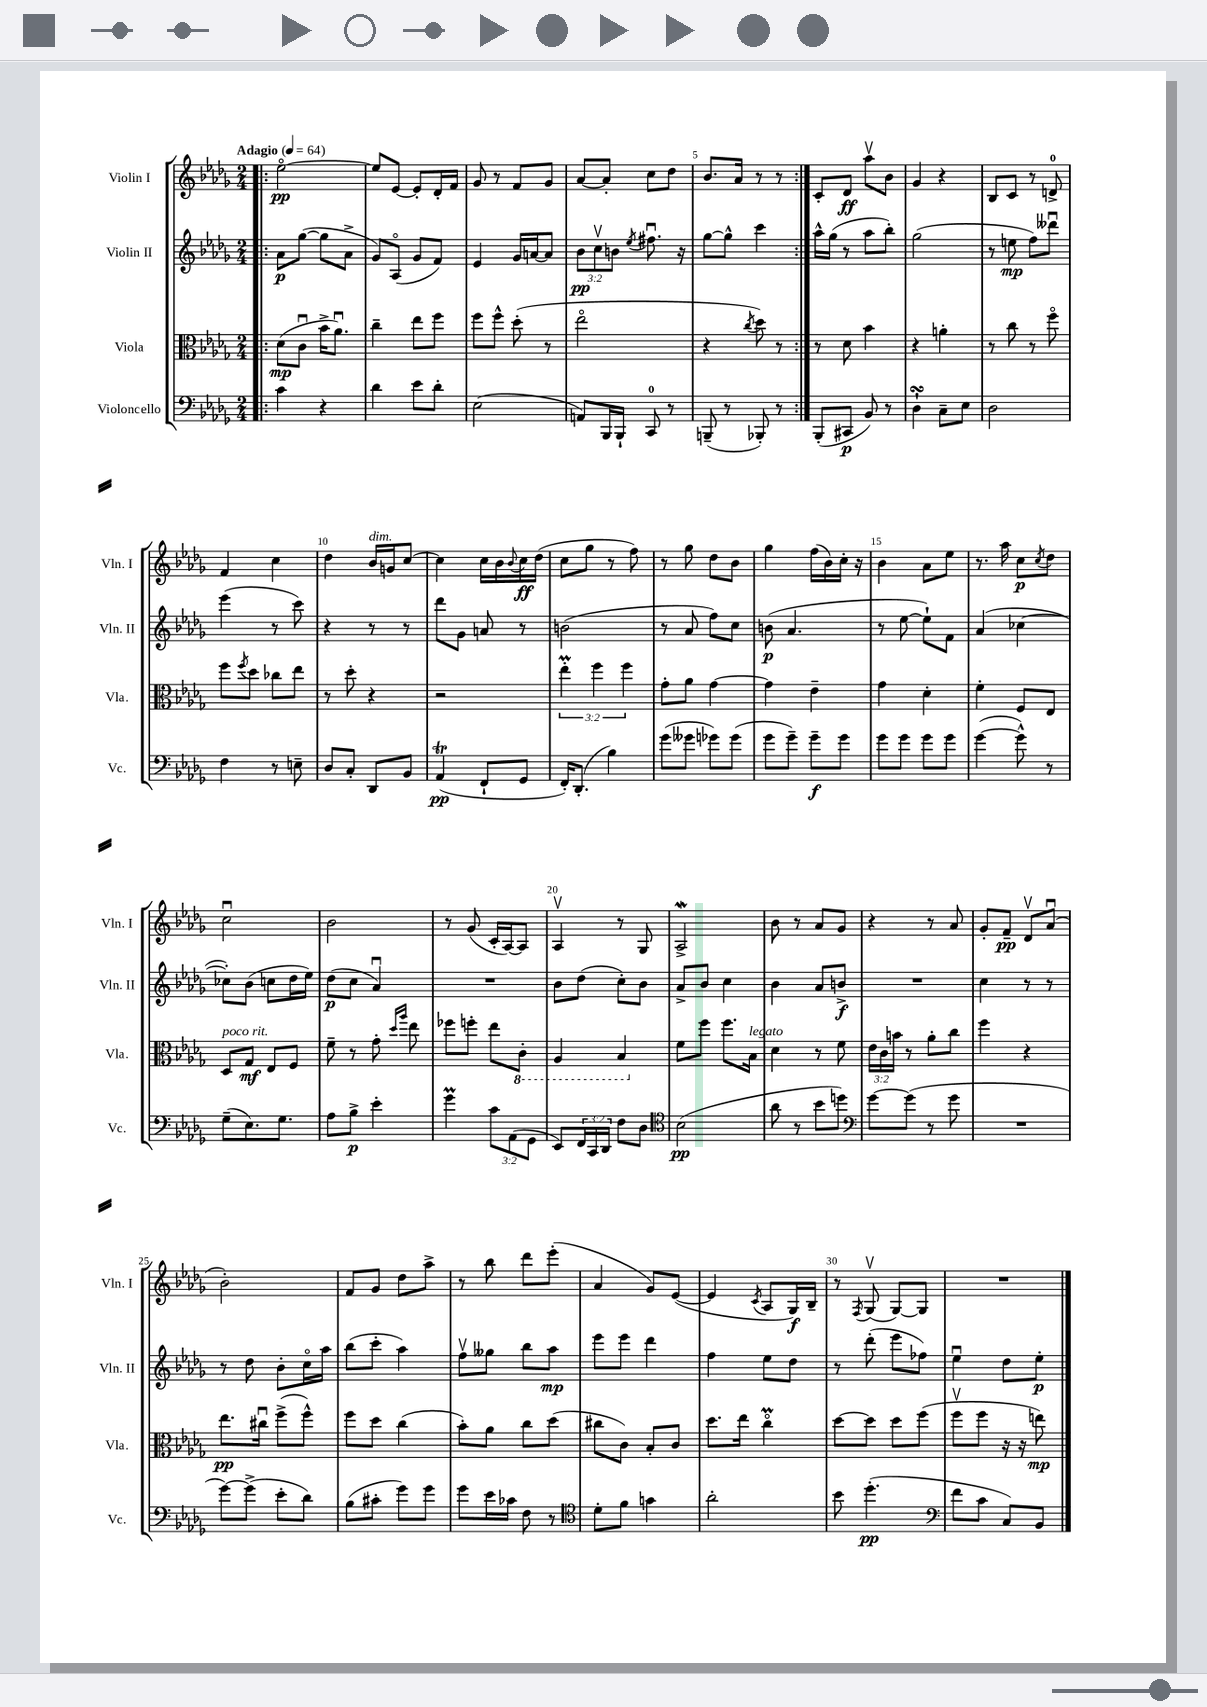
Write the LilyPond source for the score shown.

<<
\new StaffGroup <<
\new Staff = "s0" \with { instrumentName = "Violin I" shortInstrumentName = "Vln. I" } {
    \clef treble \key des \major \numericTimeSignature \time 2/4 \tempo "Adagio" 4 = 64
    \repeat volta 2 { \bar ".|:" ees''2~\flageolet\pp |
    ees''8 ees'8~ ees'8-. des'16-. f'16 |
    ges'8 r8 f'8 ges'8 |
    aes'8~ aes'8-. c''8 des''8 |
    bes'8. aes'16 r8 r8 | }
    c'8-. des'8\ff aes''8\upbow bes'8 |
    ges'4 r4 |
    bes8 c'8 r8 d'8-0-> |
    f'4 c''4 |
    des''4 bes'16^\markup { \italic "dim." } g'16 c''8~ |
    c''4 c''16 bes'16 \appoggiatura { bes'8 } c''16\ff des''16( |
    c''8 ges''8 r8 f''8) |
    r8 ges''8 des''8 bes'8 |
    ges''4 f''16( bes'16) c''16-. r16 |
    bes'4 aes'8 ees''8 |
    r8. aes''16 c''8\p \acciaccatura { c''8 } des''8 |
    c''2\downbow |
    bes'2 |
    r8 ges'8( c'16-. aes16~) aes8 |
    aes4\upbow r8 ges8 |
    aes2->\mordent |
    bes'8 r8 aes'8 ges'8 |
    r4 r8 aes'8 |
    ges'8-. f'8--\pp des'8\upbow aes'8\downbow( |
    bes'2-.) |
    f'8 ges'8 des''8 aes''8-> |
    r8 bes''8 des'''8 ees'''8-.( |
    aes'4 ges'8) ees'8~( |
    ees'4 \acciaccatura { c'8 } aes8 ges16\f) bes16-- |
    r8 \acciaccatura { f8 } ges8\upbow( ges8~) ges8 |
    R2 \bar "|." |
}
\new Staff = "s1" \with { instrumentName = "Violin II" shortInstrumentName = "Vln. II" } {
    \clef treble \key des \major \numericTimeSignature \time 2/4 \override Staff.TupletNumber.text = #tuplet-number::calc-fraction-text
    \repeat volta 2 { \bar ".|:" aes'8\p ges''8~( ges''8 aes'8-> |
    ges'8) aes8\flageolet( ges'8 f'8) |
    ees'4 ges'16 a'16~ a'8 |
    \tuplet 3/2 { bes'8\pp c''8\upbow b'8 } \acciaccatura { ees''8 } fis''8.\downbow r16 |
    ges''8~ ges''8-^ c'''4 | }
    aes''16-^ ges''16( r8 aes''8 bes''8-.) |
    ges''2( |
    r8 e''8\mp f''8) deses'''8\downbow |
    ees'''4( r8 c'''8) |
    r4 r8 r8 |
    des'''8 ges'8 a'8 r8 |
    b'2( |
    r8 aes'8 f''8) c''8 |
    b'8\p( aes'4. |
    r8 ees''8~ ees''8-!) f'8 |
    aes'4( ces''4~ |
    ces''8-.) bes'8( c''8 des''16 ees''16) |
    des''8\p( c''8 aes'4\downbow) |
    R2 |
    bes'8 des''8( c''8-.) bes'8 |
    aes'8-> bes'8 c''4 |
    bes'4 aes'8 b'8->\f |
    R2 |
    c''4 r8 r8 |
    r8 des''8 bes'8-. c''16\flageolet aes''16 |
    bes''8( c'''8-. aes''4) |
    f''8\upbow geses''8 bes''8 aes''8\mp |
    ees'''8 ees'''8 des'''4 |
    f''4 ees''8 des''8 |
    r8 des'''8-.( ees'''8 fes''8) |
    ees''4\downbow des''8 ees''8-.\p \bar "|." |
}
\new Staff = "s2" \with { instrumentName = "Viola" shortInstrumentName = "Vla." } {
    \clef alto \key des \major \numericTimeSignature \time 2/4 \override Staff.TupletNumber.text = #tuplet-number::calc-fraction-text
    \repeat volta 2 { \bar ".|:" des'8\mp( c'8\downbow bes'16-> aes'8.\downbow) |
    c''4-- ees''8 f''8 |
    f''8 f''8-^ des''8-.( r8 |
    ees''2\flageolet |
    r4 \acciaccatura { c''8 } des''8) r8 | }
    r8 des'8 bes'4 |
    r4 a'4-. |
    r8 c''8 r8 f''8\flageolet |
    f''8 \acciaccatura { f''8 } des''8 ces''8 ees''8 |
    r8 des''8-. r4 |
    r2 |
    \tuplet 3/2 { ees''4-.\prall f''4 f''4 } |
    ges'8-. aes'8 ges'4~ |
    ges'4 ees'4-- |
    ges'4 des'4-. |
    f'4-. f8 ees8 |
    des8^\markup { \italic "poco rit." } ges8\mf ees8 f8 |
    f'8-- r8 ges'8-. \grace { des''16 aes''16 } ees''8 |
    fes''8 f''8-. ees''8 \ottava #-1 c8-. |
    aes,4 bes,4 \ottava #0 |
    f'8 f''8 f''8. bes16^\markup { \italic "legato" } |
    des'4 r8 f'8 |
    \tuplet 3/2 { ees'16 c'16 b'16 } r8 aes'8-. c''8 |
    f''4 r4 |
    ees''8.\pp cis''16\downbow f''8->( f''8-^) |
    f''8 des''8 c''4( |
    bes'8-.) aes'8 c''8 des''8( |
    cis''8 c'8) bes8-. c'8 |
    des''8. ees''16 c''4\flageolet\prall |
    des''8~ des''8 des''8 f''8( |
    f''8\upbow f''8 r16 r16 e''8\mp) \bar "|." |
}
\new Staff = "s3" \with { instrumentName = "Violoncello" shortInstrumentName = "Vc." } {
    \clef bass \key des \major \numericTimeSignature \time 2/4 \override Staff.TupletNumber.text = #tuplet-number::calc-fraction-text
    \repeat volta 2 { \bar ".|:" c'4 r4 |
    des'4 ees'8 des'8-. |
    ees2( |
    a,8) bes,,16 bes,,16-! c,8-0 r8 |
    b,,8--( r8 bes,,8-.) r8 | }
    bes,,8-.( cis,8\p bes,8) r8 |
    des4-!\turn c8-- ees8 |
    des2 |
    f4 r8 e8-- |
    des8 c8-. des,8 bes,8 |
    aes,4\trill\pp( f,8-! ges,8 |
    f,16-.) des,8.-.( bes4) |
    ges'8( geses'8 ges'8) ges'8( |
    ges'8 ges'8--) ges'8--\f ges'8 |
    ges'8 ges'8 ges'8 ges'8 |
    ges'4~( ges'8-^) r8 |
    ges8--( ees8.) ges8. |
    aes8 bes8->\p ees'4-. |
    ges'4\prall \tuplet 3/2 { c'8 aes,8( ges,8 } |
    ees,8) \tuplet 3/2 { f,16 c,16 des,16 } f8 des8 |
    \clef tenor bes2\pp( |
    aes'8 r8 bes'8 d''8) |
    \clef bass ges'8~ ges'8( r8 ges'8 |
    R2 |
    ges'8~) ges'8->( ees'8-. des'8) |
    bes8( cis'8-. ges'8) ges'8 |
    ges'8 ees'16 ces'16 f8 r8 |
    \clef tenor des'8-. f'8 g'4 |
    aes'2-. |
    bes'8 des''4.-.\pp( |
    \clef bass f'8 c'8 c8) bes,8 \bar "|." |
}
>>
>>
\layout { \context { \Score \override BarNumber.break-visibility = ##(#f #t #t) barNumberVisibility = #(every-nth-bar-number-visible 5) } }
